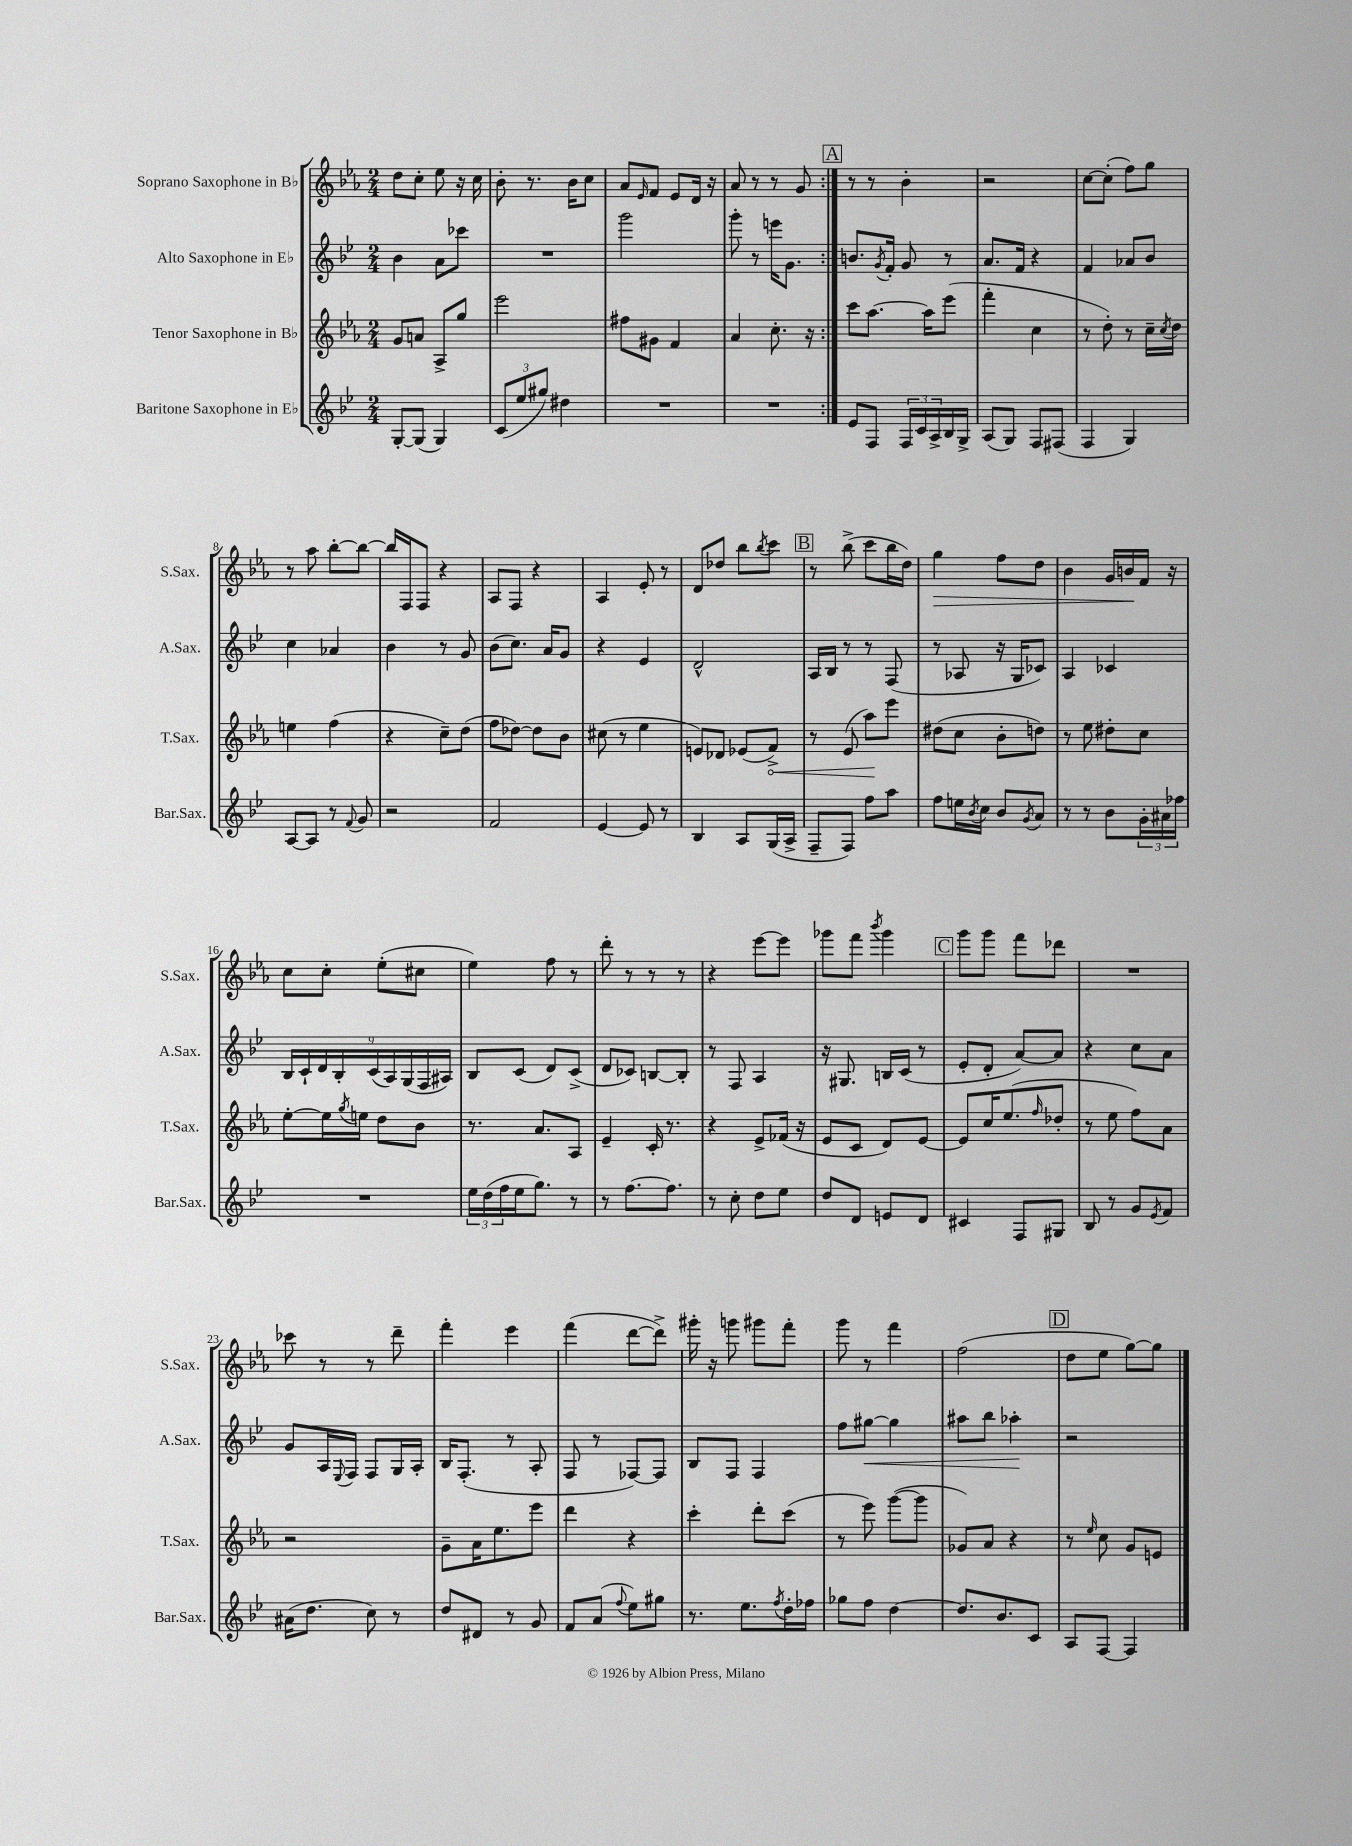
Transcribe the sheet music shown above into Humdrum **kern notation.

**kern	**kern	**kern	**kern
*staff4	*staff3	*staff2	*staff1
*clefG2	*clefG2	*clefG2	*clefG2
*k[b-e-]	*k[b-e-a-]	*k[b-e-]	*k[b-e-a-]
*M2/4	*M2/4	*M2/4	*M2/4
[8G'	8g	4b-	8dd
(8G]	8a	.	8cc'
4G)	8A-^	8a	8ee-
.	8gg	8ccc-	16r
.	.	.	16cc
=	=	=	=
(12c	2eee-	2r	8b-'
12ee-	.	.	.
.	.	.	8.r
12gg#)	.	.	.
4dd#	.	.	.
.	.	.	16b-
.	.	.	8cc
=	=	=	=
2r	8ff#	2ggg	8a-
.	.	.	16qqe-
.	8g#	.	8f
.	4f	.	8e-
.	.	.	16d
.	.	.	16r
=	=	=	=
2r	4a-	8ggg'	8a-
.	.	8r	8r
.	8.cc'	16eee	8r
.	.	8.g	.
.	.	.	8g
.	16r	.	.
=:|!	=:|!	=:|!	=:|!
8e-	8ccc	8.b	8r
8F	[8.aa-	.	8r
.	.	8qg	.
.	.	16f'	.
24F	.	8g	4b-'
24c	.	.	.
.	16aa-]	.	.
24A^	.	.	.
16B-	(8eee-	8r	.
16G^	.	.	.
=	=	=	=
(8A	4fff'	8.a	2r
8G)	.	.	.
.	.	16f	.
8F	4cc	4r	.
(8F#	.	.	.
=	=	=	=
4F	8r	4f	[8cc
.	8dd')	.	(8cc']
4G)	8r	8a-	8ff)
.	16cc~	8b-	8gg
.	8qcc	.	.
.	16dd	.	.
=	=	=	=
[8A	4ee	4cc	8r
8A]	.	.	8aa-
8r	(4ff	4a-	[8bb-'
8qqf	.	.	.
8g	.	.	8bb-_
=	=	=	=
2r	4r	4b-	16bb-]
.	.	.	16F
.	.	.	8F
.	8cc~)	8r	4r
.	(8dd	8g	.
=	=	=	=
2f	8ff	(8b-	8A-
.	[8dd-)	8.cc)	8F
.	8dd-]	.	4r
.	.	16a	.
.	8b-	8g	.
=	=	=	=
[4e-	(8cc#	4r	4A-
.	8r	.	.
8e-]	4ee-	4e-	8e-'
8r	.	.	8r
=	=	=	=
4B-	8e)	2d^^	8d
.	8d-	.	8dd-
8A	(8e-	.	8bb-
.	.	.	8qbb-
(16G	8f^)	.	8ccc
16A^	.	.	.
=	=	=	=
8F~	8r	16A	8r
.	.	16B-	.
8F)	(8e-	8r	(8bb-^
8ff	8aa-)	8r	8ccc
8aa	8eee-	(8F	16bb-
.	.	.	16dd)
=	=	=	=
8ff	(8dd#	8r	4gg
16ee	8cc	8A-	.
8qb-	.	.	.
16cc	.	.	.
8b-	8b-'	16r	8ff
.	.	16G	.
8qg	.	.	.
8a	8dd)	8c-)	8dd
=	=	=	=
8r	8r	4A	4b-
8r	8ee-	.	.
8b-	8dd#'	4c-	16g
.	.	.	16b
24g'	8cc	.	16f
24a#	.	.	.
.	.	.	16r
24ff-	.	.	.
=	=	=	=
2r	[8ee-'	18B-	8cc
.	.	18c`	.
.	.	18d	.
.	16ee-]	.	8cc'
.	.	18B-'	.
.	8qgg	.	.
.	16ee	.	.
.	.	(18c	.
.	8dd	.	(8ee-'
.	.	18A)	.
.	.	(18G	.
.	8b-	.	8cc#
.	.	18F	.
.	.	18A#)	.
=	=	=	=
24ee-	8.r	8B-	4ee-)
(24dd	.	.	.
24ff	.	.	.
16ee-	.	(8c	.
8.gg)	8.a-	.	.
.	.	8d)	8ff
8r	8A-	(8c^	8r
=	=	=	=
8r	4e-~	8d	8ddd'
[8.ff	.	8c-)	8r
.	16c'	[8B	8r
8.ff]	8.r	.	.
.	.	8B']	8r
=	=	=	=
8r	4r	8r	4r
8cc'	.	8F	.
8dd	8e-^	4A	[8eee-
8ee-	(16f-	.	8eee-]
.	16r	.	.
=	=	=	=
8dd	8e-	16r	8ggg-
.	.	8.G#	.
8d	8c	.	8fff
.	.	.	8qbbb-
8e	8d)	16B	4ggg-
.	.	(16c	.
8d	[8e-	8r	.
=	=	=	=
4c#	8e-]	8e-'	8ggg
.	16cc	8d'	8ggg
.	(8.ee-	.	.
8F	.	[8a)	8fff
.	16qqff	.	.
8G#	8dd-'	8a]	8ddd-
=	=	=	=
8B-	8r	4r	2r
8r	8ee-	.	.
8g	8ff)	8cc	.
8qe-	.	.	.
8f	8a-	8a	.
=	=	=	=
(16a#	2r	8g	8ccc-
8.dd	.	.	.
.	.	16A	8r
.	.	8qqE-	.
.	.	16F	.
8cc)	.	8F	8r
8r	.	16G	8ddd~
.	.	16A'	.
=	=	=	=
8dd	8g~	16B-	4fff'
.	.	(8.F'	.
8d#	16a-	.	.
.	8.ee-	.	.
8r	.	8r	4eee-
8g	8eee-	8A'	.
=	=	=	=
8f	4ddd	8F	(4fff
(8a	.	8r	.
8qqff	.	.	.
8ee-)	4r	[8F-)	[8ddd
8gg#	.	8F-]	8ddd^])
=	=	=	=
8.r	4ccc'	8B-	16ggg#'
.	.	.	16r
.	.	8F	8ggg
8.ee-	.	.	.
.	8ddd'	4F	8ggg#
8qff	.	.	.
16dd'	(8ccc	.	8fff'
16ff-	.	.	.
=	=	=	=
8gg-	8r	8ff	8ggg
8ff	8eee-)	[8gg#	8r
[4dd	([8ggg	4gg#]	4fff
.	8ggg]	.	.
=	=	=	=
8.dd]	8g-)	8aa#	(2ff
.	8a-	8bb-	.
8.b-	.	.	.
.	4r	4aa-'	.
8c	.	.	.
=	=	=	=
8A	8r	2r	8dd
.	16qqee-	.	.
[8F	8cc	.	8ee-
4F]	8g	.	[8gg)
.	8e	.	8gg]
==	==	==	==
*-	*-	*-	*-
